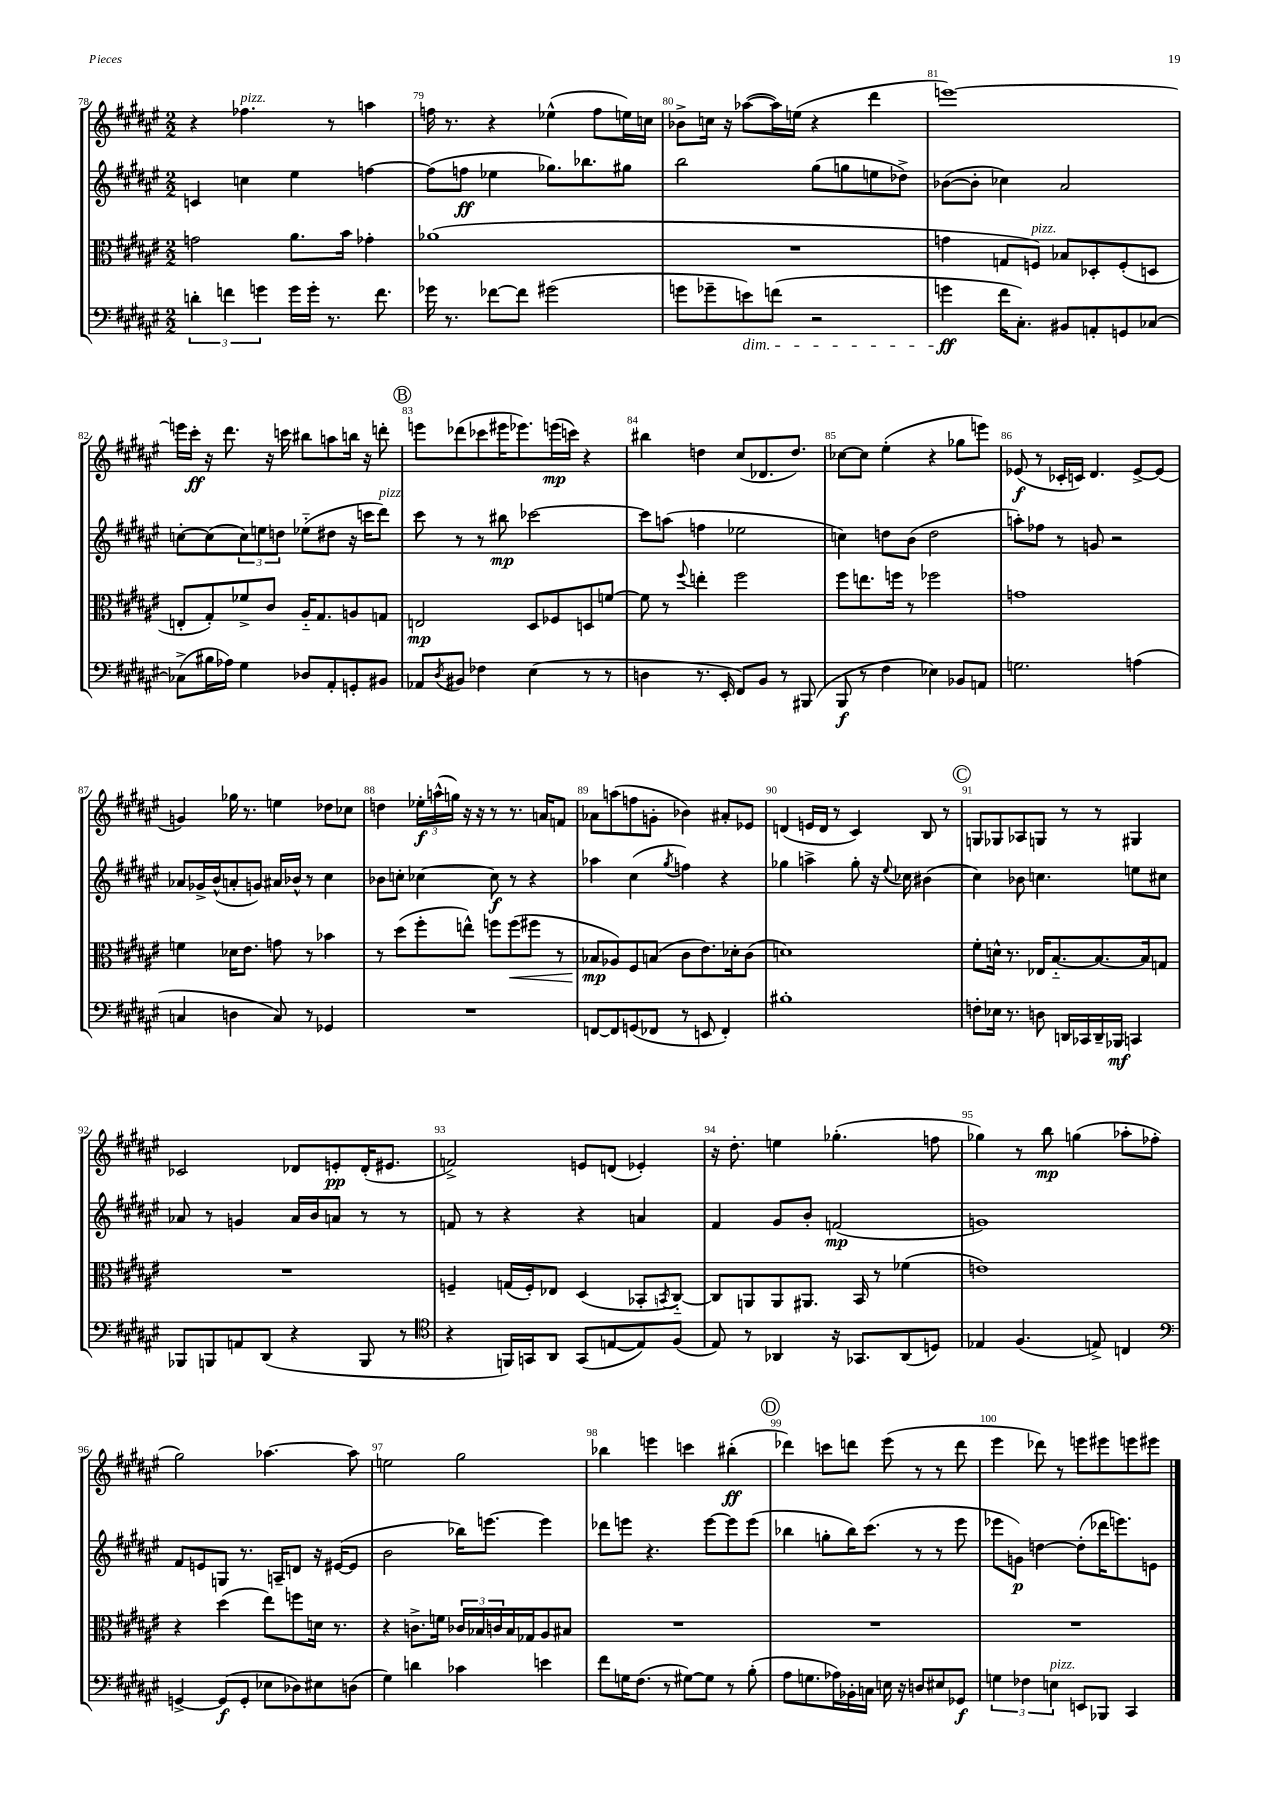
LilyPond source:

<<
\new StaffGroup <<
\new Staff = "s0" {
    \clef treble \key fis \major \numericTimeSignature \time 2/2
    r4 fes''4.^\markup { \italic "pizz." } r8 a''4 |
    f''16 r8. r4 ees''4-^( f''8 e''16) c''16 |
    bes'8-> c''16 r16 aes''8~( aes''16) e''16( r4 dis'''4 |
    e'''1~) |
    e'''16 cis'''16-.\ff r16 dis'''8. r16 c'''16 bis''8 a''8 b''16 r16 d'''8-. |
    \mark \markup { \circle "B" } e'''8 des'''8( ces'''8 eis'''16 ees'''8.) e'''16\mp( c'''16) r4 |
    bis''4 d''4 cis''8( des'8. d''8.) |
    ces''8~ ces''8 eis''4-.( r4 ges''8 e'''8) |
    ees'8\f( r8 ces'16-. c'16) dis'4. ees'8~-> ees'8( |
    g'4) ges''16 r8. e''4 des''8 ces''8 |
    d''4 \tuplet 3/2 { ees''16-.\f a''16-^( g''16) } r16 r16 r8 r8. a'16 f'8 |
    aes'8 a''8( f''8 g'8-. bes'4) ais'8-. ees'8 |
    d'4( e'16 d'16 r8 cis'4) b8 r8 |
    \mark \markup { \circle "C" } g8 ges8 aes8 g8 r8 r8 gis4 |
    ces'2 des'8 e'8-.\pp des'16-.( eis'8. |
    f'2->) e'8 d'8( ees'4-.) |
    r16 dis''8.-. e''4 ges''4.-.( f''8 |
    ges''4) r8 b''8\mp g''4( aes''8-. fes''8-. |
    gis''2) aes''4.~ aes''8 |
    e''2 gis''2 |
    bes''4 e'''4 c'''4 bis''4-.\ff( |
    \mark \markup { \circle "D" } des'''4) c'''8 d'''8 eis'''8( r8 r8 d'''8 |
    eis'''4 des'''8) r8 e'''8 eis'''8 e'''8 eis'''8 \bar "|." |
}
\new Staff = "s1" {
    \clef treble \key fis \major \numericTimeSignature \time 2/2
    c'4 c''4 eis''4 f''4~ |
    f''8( f''8\ff ees''4 ges''8.) bes''8. gis''8 |
    b''2 gis''8( g''8 e''8 des''8->) |
    bes'8~( bes'8-. ces''4) ais'2 |
    c''8~-. c''8( \tuplet 3/2 { c''8) e''8 d''8 } ees''8-_( dis''8 r16 c'''16 dis'''8^\markup { \italic "pizz." }) |
    \mark \markup { \circle "B" } cis'''8 r8 r8 bis''8\mp ces'''2~ |
    ces'''8 a''8( f''4 ees''2 |
    c''4) d''8 b'8( d''2 |
    a''8-.) fes''8 r8 g'8 r2 |
    aes'8 ges'16-> b'16-^( a'8-. g'8) ais'16 bes'16-^ r8 cis''4 |
    bes'8 c''8-. ces''4~ ces''8\f r8 r4 |
    aes''4 cis''4( \acciaccatura { gis''8 } f''4) r4 |
    ges''4 a''4-> ges''8-. r16 \appoggiatura { eis''8 } ces''16 bis'4( |
    \mark \markup { \circle "C" } cis''4) bes'8 c''4. e''8 cis''8 |
    aes'8 r8 g'4 aes'16 b'16 a'8 r8 r8 |
    f'8 r8 r4 r4 a'4 |
    fis'4 gis'8 b'8-. f'2\mp( |
    g'1) |
    fis'8 e'8 g8 r8. a16-- d'8 r16 eis'16~( eis'8 |
    b'2 bes''16) e'''8.~ e'''4 |
    des'''8 e'''8 r4. e'''8~ e'''8 e'''8( |
    \mark \markup { \circle "D" } bes''4 g''8-. bes''16) cis'''8.( r8 r8 eis'''8 |
    ees'''8 g'8\p) d''4~ d''8-.( des'''16 e'''8.) e'8 \bar "|." |
}
\new Staff = "s2" {
    \clef alto \key fis \major \numericTimeSignature \time 2/2
    g'2 ais'8. b'16 ges'4-. |
    aes'1( |
    R1 |
    g'4 g8 f8^\markup { \italic "pizz." }) bes8 des8-. f8-.( d8 |
    e8-. gis8-.) fes'8-> cis'8 ais16-_ gis8. a8 g8 |
    \mark \markup { \circle "B" } e2\mp dis8 fes8 d8 f'8~ |
    f'8 r8 \appoggiatura { fis''8 } e''4-. fis''2 |
    fis''8 e''8. f''16 r8 fes''2 |
    g'1 |
    f'4 des'16 eis'8. g'8 r8 bes'4 |
    r8 dis''8( fis''8-. e''8-^) f''8 f''8\<( fis''8 r8 |
    bes8\mp\! aes8) fis8 b8( cis'8 eis'8.) des'16-. cis'8( |
    d'1) |
    \mark \markup { \circle "C" } fis'8-. d'16-^ r8. ees16 b8.~-_ b8.~ b16 g8 |
    R1 |
    f4-- g16( f16-.) ees8 dis4( bes,8-. \acciaccatura { b,8 } cis8~-_) |
    cis8 a,8 a,8 ais,8. b,16 r8 fes'4( |
    e'1) |
    r4 dis''4( eis''8) f''8 d'16 r8. |
    r4 c'8.-> f'16 \tuplet 3/2 { ces'16 bes16 c'16 } bes16 ges16 ais8 bis8 |
    R1 |
    \mark \markup { \circle "D" } R1 |
    R1 \bar "|." |
}
\new Staff = "s3" {
    \clef bass \key fis \major \numericTimeSignature \time 2/2
    \tuplet 3/2 { d'4-. f'4 g'4 } g'16 g'16-. r8. f'8. |
    ges'16 r8. fes'8~ fes'8 gis'2( |
    g'8 ges'8-- e'8\dim) f'8( r2 |
    g'4\ff\! fis'16 cis8.-.) bis,8 a,8-. g,8 ces8~ |
    ces8->( bis16 aes16) gis4 des8 ais,8-. g,8-. bis,8 |
    \mark \markup { \circle "B" } aes,8 \acciaccatura { dis8 } bis,8 fes4 eis4( r8 r8 |
    d4 r8. eis,16-. fis,8) b,8 r8 bis,,8( |
    b,,8\f r8 fis4 ees4) bes,8 a,8 |
    g2. a4( |
    c4 d4 c8) r8 ges,4 |
    R1 |
    f,8~ f,8 g,8( fes,8 r8 e,8 fes,4-.) |
    bis1-. |
    \mark \markup { \circle "C" } f8-. ees16 r8. d8 d,16 ces,16 d,16-- bes,,16\mf c,4 |
    bes,,8 b,,8 a,8 dis,8( r4 b,,8 r8 |
    \clef tenor r4 f,16) g,16 ais,8 g,8( e8~ e8) fis8( |
    eis8) r8 aes,4 r16 ges,8. aes,8( d8) |
    ees4 fis4.( e8->) c4 |
    \clef bass g,4~-> g,8\f( g,8-. ees8 des8) eis8 d8( |
    gis4) d'4 ces'4 e'4 |
    fis'8 g16 fis8.( r8 gis8~) gis8 r8 b8-.( |
    \mark \markup { \circle "D" } ais8 g8. aes16) bes,16-. c16 e16 r16 d8 eis8 ges,8\f |
    \tuplet 3/2 { g4 fes4 e4^\markup { \italic "pizz." } } e,8 bes,,8 cis,4 \bar "|." |
}
>>
>>
\layout { \context { \Score currentBarNumber = #78 \override BarNumber.break-visibility = ##(#f #t #t) barNumberVisibility = #all-bar-numbers-visible } }
